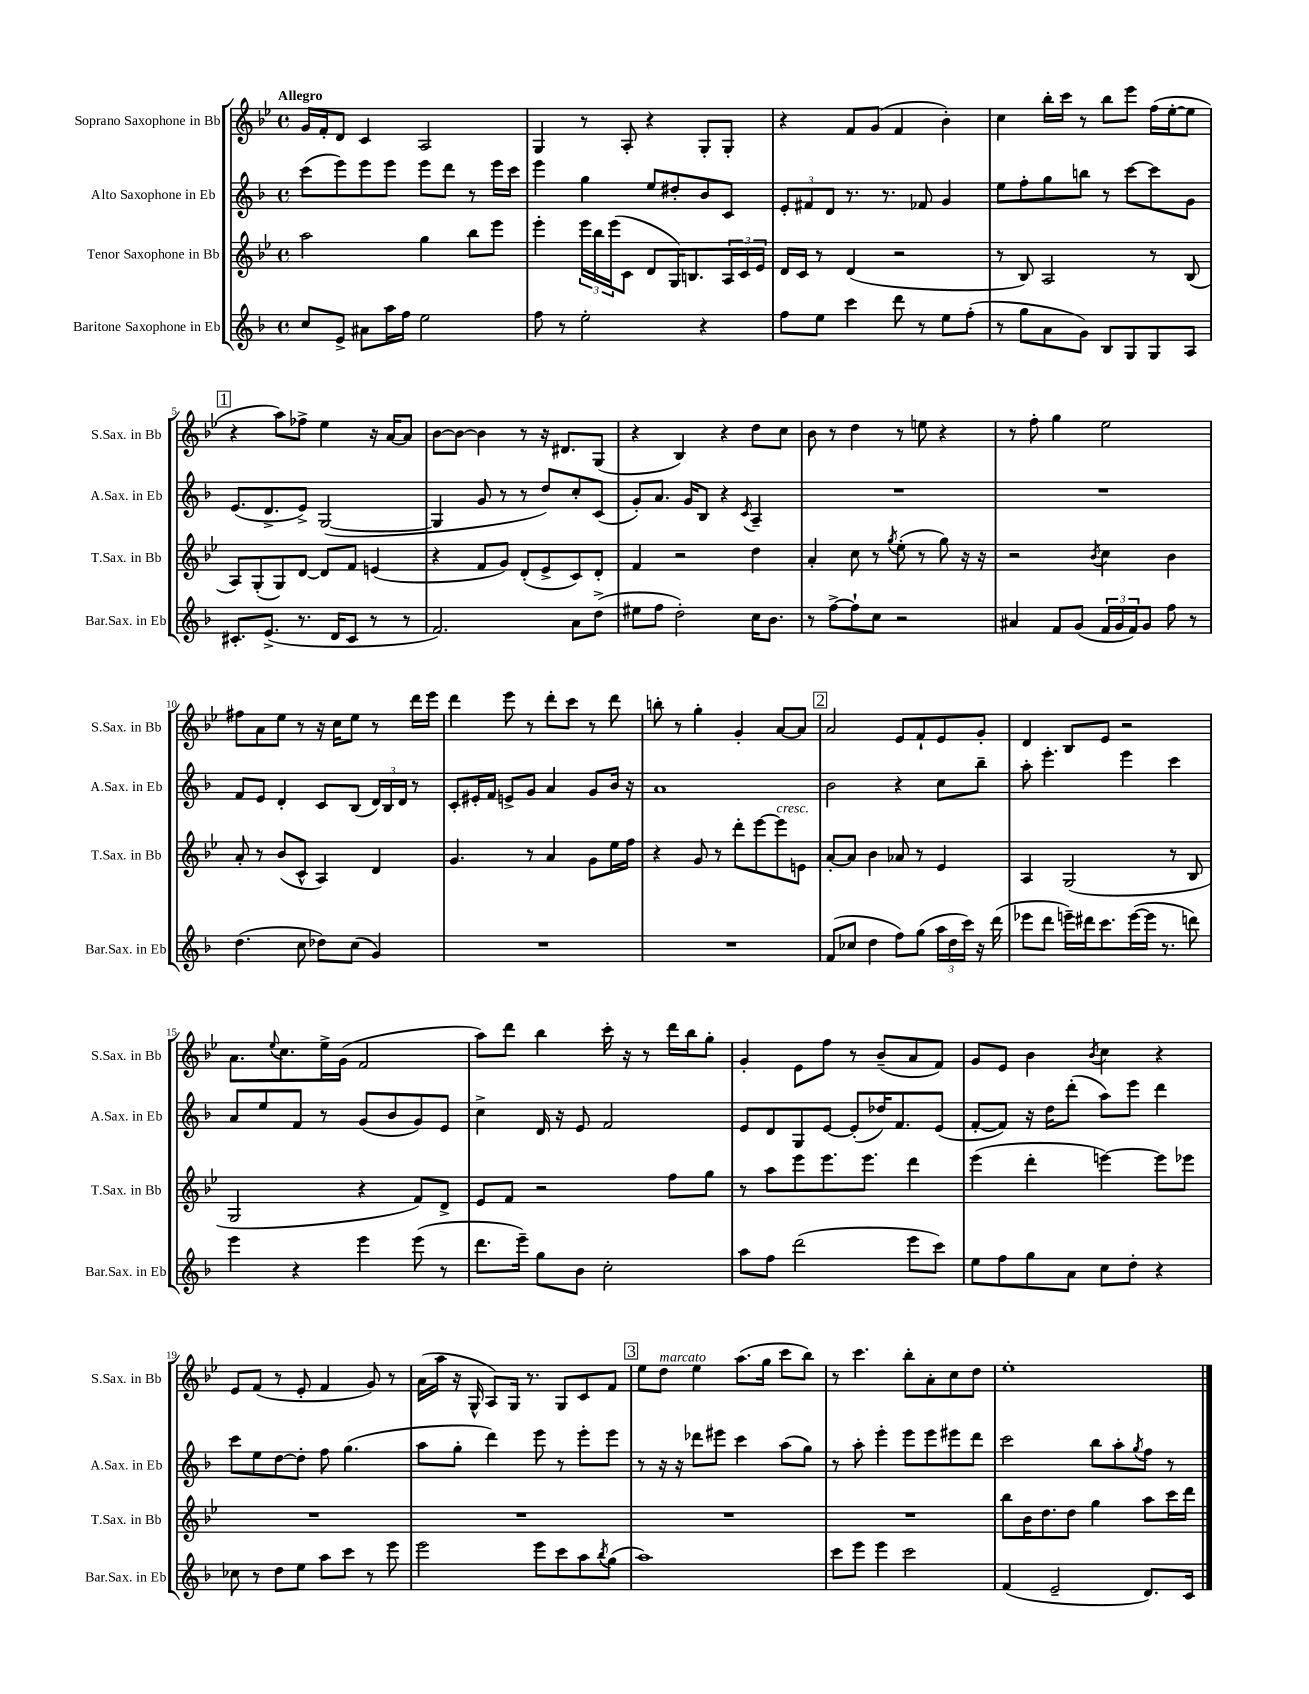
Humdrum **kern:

**kern	**kern	**kern	**kern
*staff4	*staff3	*staff2	*staff1
*clefG2	*clefG2	*clefG2	*clefG2
*k[b-]	*k[b-e-]	*k[b-]	*k[b-e-]
*M4/4	*M4/4	*M4/4	*M4/4
*met(c)	*met(c)	*met(c)	*met(c)
8cc	2aa	(8ccc	16g
.	.	.	16f'
8e^	.	8eee)	8d
8a#	.	8eee	4c
16aa	.	8eee	.
16ff	.	.	.
2ee	4gg	8eee	2A
.	.	8ddd	.
.	8bb-	8r	.
.	8eee-	16eee	.
.	.	16ccc	.
=	=	=	=
8ff	4eee-'	4eee	4G
8r	.	.	.
2ee'	24eee-	4gg	8r
.	24bb-	.	.
.	(24eee-	.	.
.	8c	.	8A'
.	8d	8ee	4r
.	16G)	8dd#'	.
.	8.B	.	.
4r	.	8b-	8G'
.	24A	8c	8G'
.	24c	.	.
.	24e-	.	.
=	=	=	=
8ff	16d	12e'	4r
.	16c	.	.
.	.	12f#	.
8ee	8r	.	.
.	.	12d	.
4ccc	(4d	8.r	8f
.	.	.	(8g
.	.	8.r	.
8ddd	2r	.	4f
8r	.	8f-	.
8ee	.	4g	4b-')
(8ff'	.	.	.
=	=	=	=
8r	8r	8ee	4cc
8gg	8B-)	8ff'	.
8a	2A	8gg	16bb-'
.	.	.	16ccc
8g)	.	8bb	8r
8B-	.	8r	8bb-
8G	.	[8ccc	8eee-
8G	8r	8ccc]	(16ff
.	.	.	[16ee-'
8A	(8B-	8g	8ee-]
=	=	=	=
8.c#'	8A)	(8.e	4r
.	(8G'	.	.
(8.e^	.	8.d^	.
.	8G)	.	8aa)
8.r	[8d	8e^)	8ff-^
.	8d]	([2G	4ee-
16d	.	.	.
8c#	8f	.	.
8r	(4e	.	16r
.	.	.	[16a
8r	.	.	8a]
=	=	=	=
2.f)	4r	4G]	[8b-
.	.	.	8b-_
.	8f	8g	4b-]
.	8g)	8r	.
.	(8d'	8r	8r
.	8e-^	8dd)	16r
.	.	.	8.d#
8a	8c)	8cc'	.
(8dd^	8d'	(8c	(8G
=	=	=	=
8ee#	4f	8g')	4r
8ff	.	8.a	.
2dd')	2r	.	4B-)
.	.	16g	.
.	.	8B-	.
.	.	4r	4r
.	.	8qc	.
16cc	4dd	4A~	8dd
8.b-	.	.	.
.	.	.	8cc
=	=	=	=
8r	4a'	1r	8b-
[8ff^	.	.	8r
8ff`]	8cc	.	4dd
8cc	8r	.	.
.	8qgg	.	.
2r	(8ee-'	.	8r
.	8r	.	8ee
.	8gg)	.	4r
.	16r	.	.
.	16r	.	.
=	=	=	=
4a#	2r	1r	8r
.	.	.	8ff'
8f	.	.	4gg
(8g	.	.	.
.	8qb-	.	.
24f	4cc	.	2ee-
24g	.	.	.
24f)	.	.	.
8g	.	.	.
8ff	4b-	.	.
8r	.	.	.
=	=	=	=
(4.dd	8a'	8f	8ff#
.	8r	8e	8a
.	(8b-	4d'	8ee-
8cc	8c^^	.	8r
8dd-)	4A)	8c	16r
.	.	.	16cc
(8cc	.	(8B-	8ee-
4g)	4d	24d)	8r
.	.	24B-	.
.	.	24d	.
.	.	8r	16ddd
.	.	.	16eee-
=	=	=	=
1r	4.g	8c'	4ddd
.	.	16e#'	.
.	.	16f	.
.	.	8e^	8eee-
.	8r	8g	8r
.	4a	4a	8ddd'
.	.	.	8ccc
.	8g	8g	8r
.	16ee-	16b-	8ddd
.	16ff	16r	.
=	=	=	=
1r	4r	1a	8bb'
.	.	.	8r
.	8g	.	4gg'
.	8r	.	.
.	8ddd'	.	4g'
.	[8eee-	.	.
.	8eee-]	.	[8a
.	8e	.	8a]
=	=	=	=
(8f	[8a'	2b-	2a
8cc-	8a]	.	.
4dd	4b-	.	.
8ff)	8a-	4r	8e-
(8gg	8r	.	8f`
24aa	4e-	8cc	8e-
24dd	.	.	.
24ccc)	.	.	.
16r	.	8bb-~	8g'
(16ddd	.	.	.
=	=	=	=
8eee-	4A	8aa'	4d
8ddd	.	4.eee'	.
16eee~)	(2G	.	8B-
16ddd#	.	.	.
8.ccc	.	.	8e-
.	.	4eee	2r
([16eee	.	.	.
16eee]	.	.	.
8.r	.	.	.
.	8r	4ccc	.
8ddd)	8B-	.	.
=	=	=	=
4eee	2G	8a	8.a
.	.	8ee	.
.	.	.	8qqee-
.	.	.	8.cc
4r	.	8f	.
.	.	8r	16ee-^
.	.	.	(16g
4eee	4r	(8g	2f
.	.	8b-	.
(8eee	8f)	8g)	.
8r	8d^	8e	.
=	=	=	=
8.ddd	8e-	4cc^	8aa)
.	8f	.	8ddd
16eee~)	.	.	.
8gg	2r	16d	4bb-
.	.	16r	.
8b-	.	8e	.
2cc'	.	2f	16ccc'
.	.	.	16r
.	.	.	8r
.	8ff	.	16ddd
.	.	.	16bb-
.	8gg	.	8gg'
=	=	=	=
8aa	8r	8e	4g'
8ff	8aa	8d	.
(2ddd	8eee-	8G	8e-
.	8.eee-	[8e	8ff
.	.	(8e']	8r
.	8.eee-	.	.
.	.	16dd-)	(8b-~
.	.	8.f	.
8eee	4ddd	.	8a
8ccc)	.	(8e	8f)
=	=	=	=
8ee	(4eee-	[8f'	8g
8ff	.	8f])	8e-
8gg	4ddd'	16r	4b-
.	.	16dd	.
8a	.	(8ddd'	.
.	.	.	8qb-
8cc	[4eee)	8aa)	4cc
8dd'	.	8eee	.
4r	8eee]	4ddd	4r
.	8eee-	.	.
=	=	=	=
8cc-	1r	8ccc	8e-
8r	.	8ee	(8f
8dd	.	[8dd	8r
8ee	.	8dd']	8e-'
8aa	.	8ff	4f
8ccc	.	(4.gg	.
8r	.	.	8g)
8eee	.	.	8r
=	=	=	=
2eee	1r	8aa	(16a
.	.	.	16aa
.	.	8gg'	16r
.	.	.	16G^^
.	.	4ddd)	8A)
.	.	.	16G
.	.	.	8.r
8eee	.	8eee	.
8ccc	.	8r	8G
8aa	.	8eee'	8c
8qbb-	.	.	.
(8gg	.	8eee	8f
=	=	=	=
1aa)	1r	8r	8ee-
.	.	16r	8dd
.	.	16r	.
.	.	8ddd-	4ee-
.	.	8eee#	.
.	.	4ccc	(8.aa
.	.	.	16gg
.	.	(8aa	8ccc
.	.	8gg)	8bb-)
=	=	=	=
8ccc	1r	8r	8r
8eee	.	8aa'	4.ccc
4eee	.	4eee'	.
2ccc	.	8eee	8bb-'
.	.	8eee	8a'
.	.	8eee#	8cc
.	.	8ddd	8dd
=	=	=	=
(4f	8bb-	2ccc	1ee-'
.	16b-	.	.
.	8.dd	.	.
2e~	.	.	.
.	8dd	.	.
.	4gg	8bb-	.
.	.	8aa'	.
.	.	8qgg	.
8.d)	8aa	8ff	.
.	16ccc	8r	.
16c	16ddd	.	.
==	==	==	==
*-	*-	*-	*-
